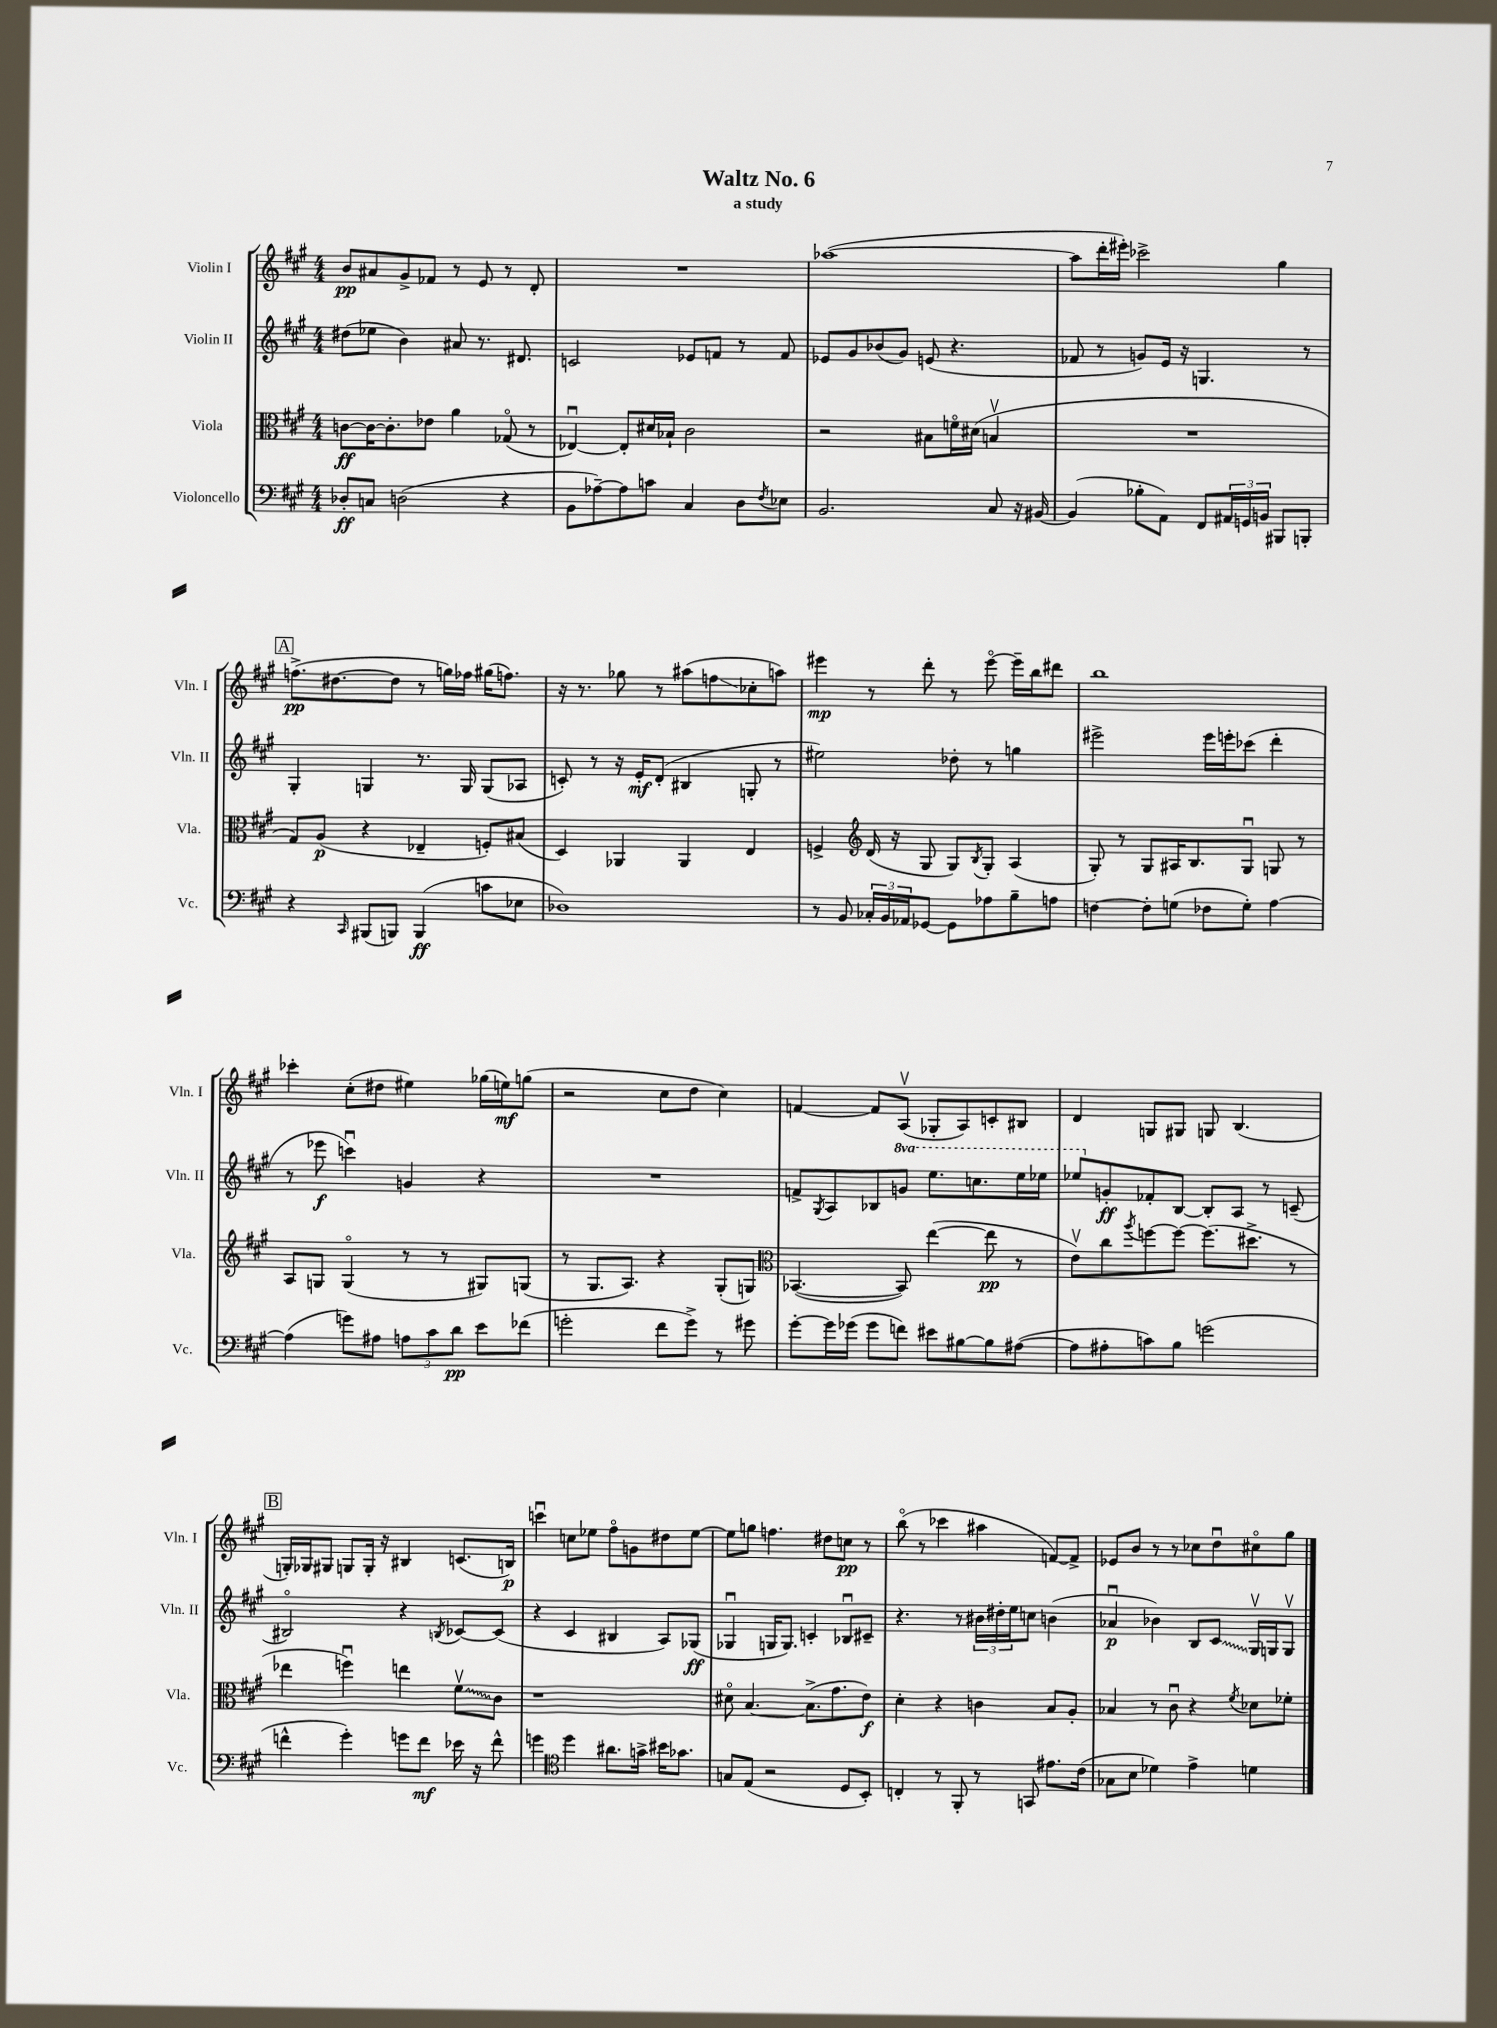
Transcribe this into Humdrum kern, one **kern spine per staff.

**kern	**kern	**kern	**kern
*staff4	*staff3	*staff2	*staff1
*clefF4	*clefC3	*clefG2	*clefG2
*k[f#c#g#]	*k[f#c#g#]	*k[f#c#g#]	*k[f#c#g#]
*M4/4	*M4/4	*M4/4	*M4/4
8D-'	[8c	(8dd#	8b
8C	16c_	8ee-	8a#
.	8.c']	.	.
(2D	.	4b)	8g#^
.	8e-	.	8f-
.	4a	8a#	8r
.	.	8.r	8e
4r	(8G-o	.	8r
.	.	8.d#	.
.	8r	.	8d'
=	=	=	=
8BB	[4E-u)	2c	1r
[8A-~)	.	.	.
8A-]	8E-']	.	.
8c	16d#	.	.
.	16B-`	.	.
4C#	2c#	8e-	.
.	.	8f	.
8D	.	8r	.
8qF#	.	.	.
8E-	.	8f	.
=	=	=	=
2.BB	2r	8e-	([1aa-
.	.	8g#	.
.	.	(8b-	.
.	.	8g#)	.
.	8B#	(8e	.
.	16fo	4.r	.
.	(16d#	.	.
8C#	4Bv	.	.
16r	.	.	.
[16BB#	.	.	.
=	=	=	=
(4BB#]	1r	8f-	8aa-]
.	.	8r	16ddd'
.	.	.	16eee#')
8B-'	.	8g)	2ccc-^
8AA)	.	16e	.
.	.	16r	.
8FF#	.	4.G	.
24AA#	.	.	.
24GG	.	.	.
24BB	.	.	.
8BBB#	.	.	4gg#
8BBB'	.	8r	.
=	=	=	=
4r	8G#)	4G#'	(8.ff^
.	(8A	.	.
.	.	.	[8.dd#
16qqCC#	.	.	.
(8BBB#	4r	4G	.
8BBB)	.	.	8dd#]
(4BBB	4E-~	8.r	8r
.	.	.	16gg)
.	.	16G	16ff-
8c	8F')	(8G	(16gg#
.	.	.	8.ff)
8E-	(8B#	8A-	.
=	=	=	=
1D-)	4D)	8c')	16r
.	.	.	8.r
.	.	8r	.
.	4AA-	16r	8gg-
.	.	16e'	.
.	.	(8d'	8r
.	4AA-	4B#	(8aa#
.	.	.	8ff
.	4E	8G'	8cc-'
.	.	8r	8aa)
=	=	=	=
8r	4F^	2ee#)	4eee#
8BB	.	.	.
*	*clefG2	*	*
24C-'	(16d	.	8r
24BB	.	.	.
.	16r	.	.
24AA-	.	.	.
[8GG-	8G#	.	8ddd'
8GG-]	8G#)	8dd-'	8r
.	8qB	.	.
8A-	8G#'	8r	[8eee#o
8B~	(4A	4gg	16eee#~]
.	.	.	16bb
8A	.	.	8ddd#
=	=	=	=
[4F	8G#')	2eee#^	1bb
.	8r	.	.
8F']	8G#	.	.
(8G	16A#	.	.
.	8.B	.	.
8F-	.	16eee#	.
.	.	16eee'	.
8G')	8G#u	(8ccc-	.
[4A	8G	4ddd'	.
.	8r	.	.
=	=	=	=
(4A]	8A	8r	4ccc-'
.	8G	8eee-	.
8g)	(4Go	4cccu)	(8cc#'
8A#	.	.	8dd#
12A	8r	4g	4ee#)
12c#	.	.	.
.	8r	.	.
12d	.	.	.
8e	8G#)	4r	(16gg-
.	.	.	16ee)
(8f-	(8G	.	(8gg
=	=	=	=
2g'	8r	1r	2r
.	8.G#	.	.
.	8.A)	.	.
8f#	4r	.	8cc#
8g^)	.	.	8dd
8r	(8G#'	.	4cc#)
8g#	8G)	.	.
=	=	=	=
*	*clefC3	*	*
[8g#'	([4.BB-	8f^	[4f
.	.	8qG#	.
16g#]	.	8A	.
(16g-	.	.	.
8g-	.	8B-	8f]
8f)	8BB-])	8gg	(8Av
8e#	([4ee	8.eee	8G-'
[8B#	.	.	8A)
.	.	8.ccc	.
8B#]	8ee]	.	8c'
([8A#	8r	16eee	8B#
.	.	16eee-	.
=	=	=	=
8A#]	8ev)	8eee-	4d
8A#'	8cc#	8g'	.
.	8qaa	.	.
8c)	[8ff	8f-'	8G
8B	8ff_	[8B	8G#
(2g	(8.ff]	8B']	8G
.	.	8A	(4.B
.	8.dd#^	.	.
.	.	8r	.
.	8r	(8c~	.
=	=	=	=
4f^^	4ee-	2B#o)	16G')
.	.	.	16G-
.	.	.	8G#
4g#')	4ffu)	.	8G
.	.	.	16G'
.	.	.	16r
8g	4ee	4r	4B#
8f	.	.	.
.	.	8qB	.
16e-	8f#v	[8c-	(8.c
16r	.	.	.
8f^^	8c#	(8c-]	.
.	.	.	16B)
=	=	=	=
4g	1r	4r	4cccu
*clefC4	*	*	*
4dd	.	4c#	8cc
.	.	.	8ee-
8.a#	.	4B#	8ff#o
.	.	.	8g
16g^	.	.	.
16b#	.	8A)	8dd#
8.g-	.	.	.
.	.	(8G-	[8ee-
=	=	=	=
8G	8d#o	4G-u	8ee-]
(8E	[4.B	.	8gg
2r	.	16G	4.ff
.	.	8.G)	.
.	(8.B^]	4c'	.
.	.	.	8dd#
.	8.g#	.	.
8D	.	8B-u	8cc
8BB')	8e)	8c#~	8r
=	=	=	=
4C'	4d'	4.r	(8bbo
.	.	.	8r
8r	4r	.	4ccc-
8FF#'	.	8r	.
8r	4c	24b#	4aa#
.	.	24dd#'	.
.	.	24ee	.
8GG	.	8cc	.
8.e#	8B	(4b	[8f)
.	8A'	.	8f^]
(16c#	.	.	.
=	=	=	=
8G-	4B-	4a-u	8e-
8B	.	.	8b
4d-)	8r	4b-)	8r
.	8c#u	.	8r
4e^	4r	8B	8cc-
.	.	8c#	8ddu
.	8qf#	.	.
4d	8d-	16G#v	8cc#o
.	.	16G	.
.	8f-'	8Gv	8gg#
==	==	==	==
*-	*-	*-	*-
